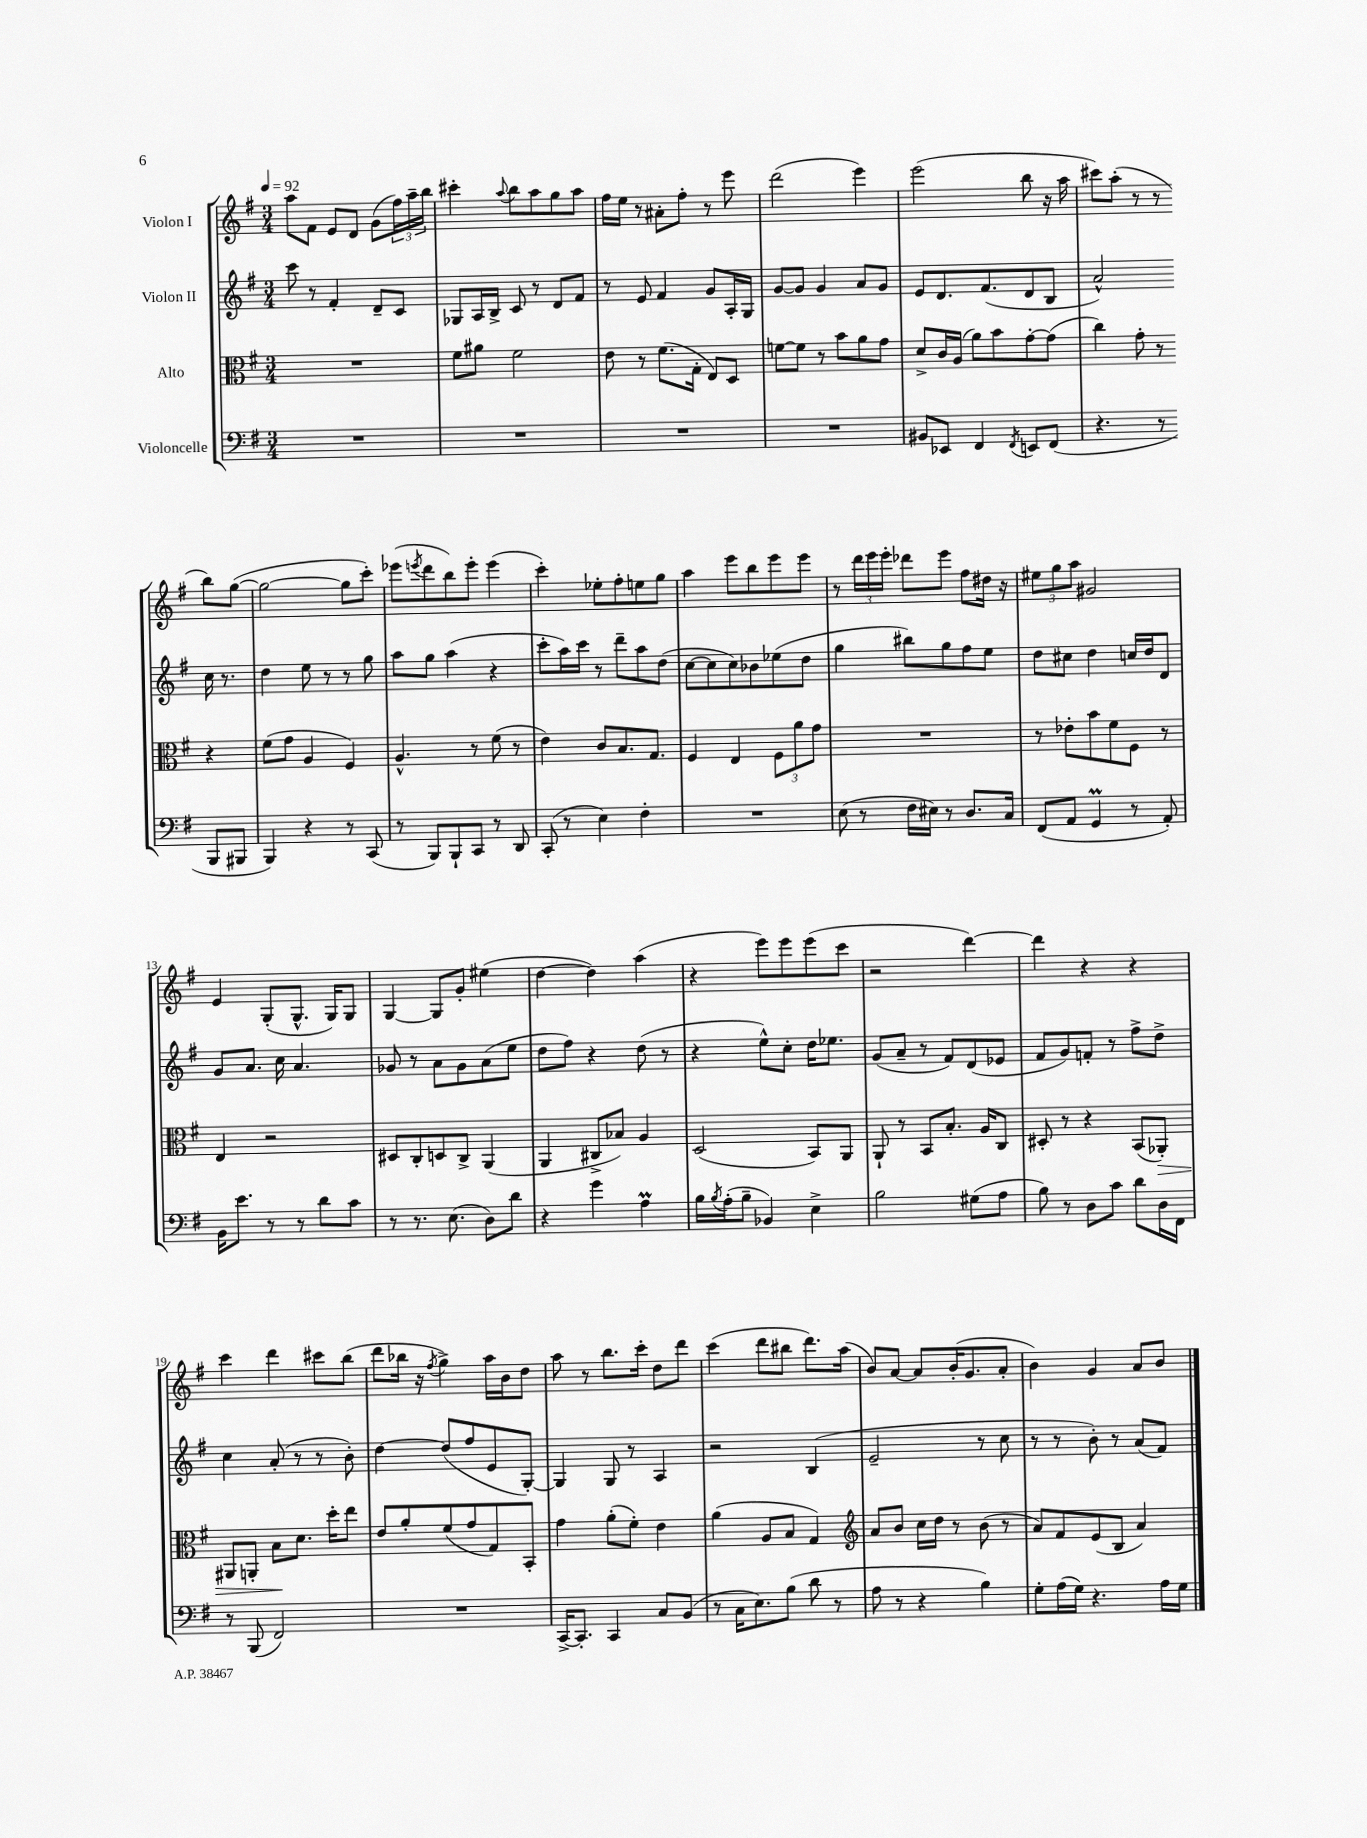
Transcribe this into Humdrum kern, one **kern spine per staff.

**kern	**kern	**kern	**kern
*staff4	*staff3	*staff2	*staff1
*clefF4	*clefC3	*clefG2	*clefG2
*k[f#]	*k[f#]	*k[f#]	*k[f#]
*M3/4	*M3/4	*M3/4	*M3/4
*MM92	*MM92	*MM92	*MM92
2.r	2.r	8ccc\	8aa\L
.	.	8r	8f#\J
.	.	4f#'/	8e/L
.	.	.	8d/J
.	.	8d~/L	(8g\L
.	.	8c/J	24ff#\L)
.	.	.	24aa~\
.	.	.	24bb\JJ
=	=	=	=
2.r	8f#\L	8G-/L	4ccc#'\
.	8a#\J	16A/L	.
.	.	16B^/JJ	.
.	.	.	8qqaa/
.	2f#\	8c/	8bb\L
.	.	8r	8aa\
.	.	8d/L	8gg\
.	.	8f#/J	8aa\J
=	=	=	=
2.r	8e\	8r	16ff#\LL
.	.	.	16ee\JJ
.	8r	8e/	8r
.	(8.f#\L	4f#/	8a#'\L
.	.	.	8ff#'\J
.	16G'\Jk	.	.
.	8E/L)	8g/L	8r
.	8D/J	16A'/L	8eee\
.	.	16G/JJ	.
=	=	=	=
2.r	[8f\L	[8g/L	(2ddd\
.	8f\]J	8g/]J	.
.	8r	4g/	.
.	8b\L	.	.
.	8a\	8a/L	4eee\)
.	8g\J	8g/J	.
=	=	=	=
8BB#/L	8d^/L	8e/L	(2eee\
8EE-/J	16c/L	8.d/	.
.	(16A/JJ	.	.
4FF#/	8a\L)	.	.
.	.	(8.f#/	.
.	8b\	.	.
8qFF#/	.	.	.
8EE/L	[8g'\	8d/	8bb\
(8FF#/J	(8g\]J	8B/J	16r
.	.	.	16aa\
=	=	=	=
4.r	4cc\)	2a^^/)	8ccc#\L)
.	.	.	(8aa'\J
.	8g'\	.	8r
8r	8r	.	8r
8BBB/L	4r	16cc\	8bb\L)
.	.	8.r	.
8BBB#/J	.	.	([8gg\J
=	=	=	=
4BBB/)	(8f#\L	4dd\	2gg\_
.	8g\J	.	.
4r	4A/	8ee\	.
.	.	8r	.
8r	4F#/)	8r	8gg\]L
(8CC/	.	8gg\	8ccc'\J)
=	=	=	=
8r	4.A^^/	8aa\L	(8eee-\L
.	.	.	8qeee/
8BBB/L)	.	8gg\J	8ddd\
8BBB`/	.	(4aa\	8bb\)
8CC/J	8r	.	8eee'\J
8r	(8f#\	4r	(4eee\
8DD/	8r	.	.
=	=	=	=
(8CC'/	4e\)	8ccc'\L	4ccc'\)
8r	.	16aa\L)	.
.	.	16ccc\JJ	.
4E\)	8c/L	8r	8ee-'\L
.	8.B/	8ddd~\L	8ff#'\
4F#'\	.	8aa\	8ee\
.	8.G/J	.	.
.	.	(8dd\J	8gg\J
=	=	=	=
2.r	4F#/	[8cc\L	4aa\
.	.	8cc\]	.
.	4E/	8cc\)	8eee\L
.	.	8b-\	8bb\
.	12F#\L	(8ee-\	8eee\
.	12a\	.	.
.	.	8dd\J	8eee\J
.	12g\J	.	.
=	=	=	=
(8E\	2.r	4gg\	8r
8r	.	.	24ddd\LL
.	.	.	24eee\
.	.	.	24eee'\JJ
16F#\LL	.	8bb#\L)	8ddd-\L
16E#\JJ)	.	.	.
8r	.	8gg\	8eee\J
8.D/L	.	8ff#\	8ff#\L
.	.	8ee\J	16dd#\Jk
16C/Jk	.	.	16r
=	=	=	=
(8FF#/L	8r	8dd\L	12ee#\L
.	.	.	12gg\
8AA/J	8e-'\L	8cc#\J	.
.	.	.	12aa\J
4GG/	8b\	4dd\	2g#/
.	8f#\	.	.
8r	8F#\J	16cc/LL	.
.	.	16dd/J	.
8AA'/)	8r	8d/J	.
=	=	=	=
16BB\LK	4E/	8g/L	4e/
8.e\J	.	.	.
.	.	8.a/J	.
8r	2r	.	(8G'/L
.	.	16cc\	.
8r	.	4.a/	8.G^^/J
8d\L	.	.	.
.	.	.	16G/LK)
8c\J	.	.	8G/J
=	=	=	=
8r	8D#/L	8g-/	[4G/
8.r	8C'/	8r	.
.	8D/	8a\L	8G/]L
(8.E\	.	.	.
.	8C^/J	8g-\	8g'/J
8D\L)	(4AA/	(8a\	(4ee#\
8d\J	.	8ee\J	.
=	=	=	=
4r	4AA/	8dd\L	[4dd\
.	.	8ff#\J)	.
4g\	8C#^/L	4r	4dd\])
.	8B-/J)	.	.
4A\	4A/	(8dd\	(4aa\
.	.	8r	.
=	=	=	=
16B\LL	(2D/	4r	4r
8qB/	.	.	.
(16A'\J	.	.	.
8B~\J	.	.	.
4BB-/)	.	8ee^^\L)	8eee\L)
.	.	8cc'\J	8eee\
4E^\	8BB/L)	16dd\LK	(8eee\
.	.	8.ee-\J	.
.	8AA/J	.	8ccc\J
=	=	=	=
2B\	8AA`/	(8g/L	2r
.	8r	8a~/J	.
.	8BB/L	8r	.
.	8.B'/J	8f#/L)	.
(8G#\L	.	(8d/	[4ddd\)
.	16A/LK	.	.
8A\J	8C/J	8e-/J	.
=	=	=	=
8B\)	8D#'/	8f#/L	4ddd\]
8r	8r	8g/)	.
8D\L	4r	8f'/J	4r
8c\J	.	8r	.
8d\L	(8BB/L	8ff#^\L	4r
16D\L	8AA-'/J)	8dd^\J	.
16FF#\JJ	.	.	.
=	=	=	=
8r	8AA#/L	4cc\	4ccc\
(8BBB/	8AA'/J	.	.
2FF#/)	8B\L	(8a'/	4ddd\
.	8.d\J	8r	.
.	.	8r	8ccc#\L
.	16dd'\LK	.	.
.	8ee\J	8b'\)	(8bb\J
=	=	=	=
2.r	8e/L	[4dd\	8ddd\L
.	8a'/	.	16bb-\Jk
.	.	.	16r
.	.	.	8qff#/
.	(8f#/	(8dd/]L	4gg^\)
.	8g/	8ff#/	.
.	8G/)	8e/	16aa\LL
.	.	.	16b\J
.	8BB'/J	[8G'/J)	8dd\J
=	=	=	=
[16CC^/LK	4g\	4G/]	8aa\
8.CC'/]J	.	.	.
.	.	.	8r
4CC/	(8a'\L	8G/	8.bb\L
.	8f#'\J)	8r	.
.	.	.	16ccc'\Jk
8C/L	4e\	4A/	8dd\L
(8BB/J	.	.	8ddd\J
=	=	=	=
8r	(4a\	2r	(4ccc\
16C\LK	.	.	.
8.E\)	.	.	.
.	8A/L	.	8ddd\L
(8B\J	8B/J	.	8bb#\J
8d\	4G/)	(4B/	8.ddd\L)
8r	.	.	.
.	.	.	(16aa\Jk
=	=	=	=
*	*clefG2	*	*
8A\	8a/L	2e~/	8b/L)
8r	8b/J	.	[8a/J
4r	16cc\LL	.	8a/]L
.	16dd\JJ	.	.
.	8r	.	(16b'/K
.	.	.	8.g/
4B\)	(8b\	8r	.
.	8r	8cc\	8a'/J
=	=	=	=
8G'\L	8a/L)	8r	4b\)
(16A\L	8f#/	8r	.
16G\JJ)	.	.	.
4.r	(8e/	8b'\)	4g/
.	8B/J	8r	.
.	4a/)	(8a/L	8a/L
16A\LL	.	8f#/J)	8b/J
16G\JJ	.	.	.
==	==	==	==
*-	*-	*-	*-
